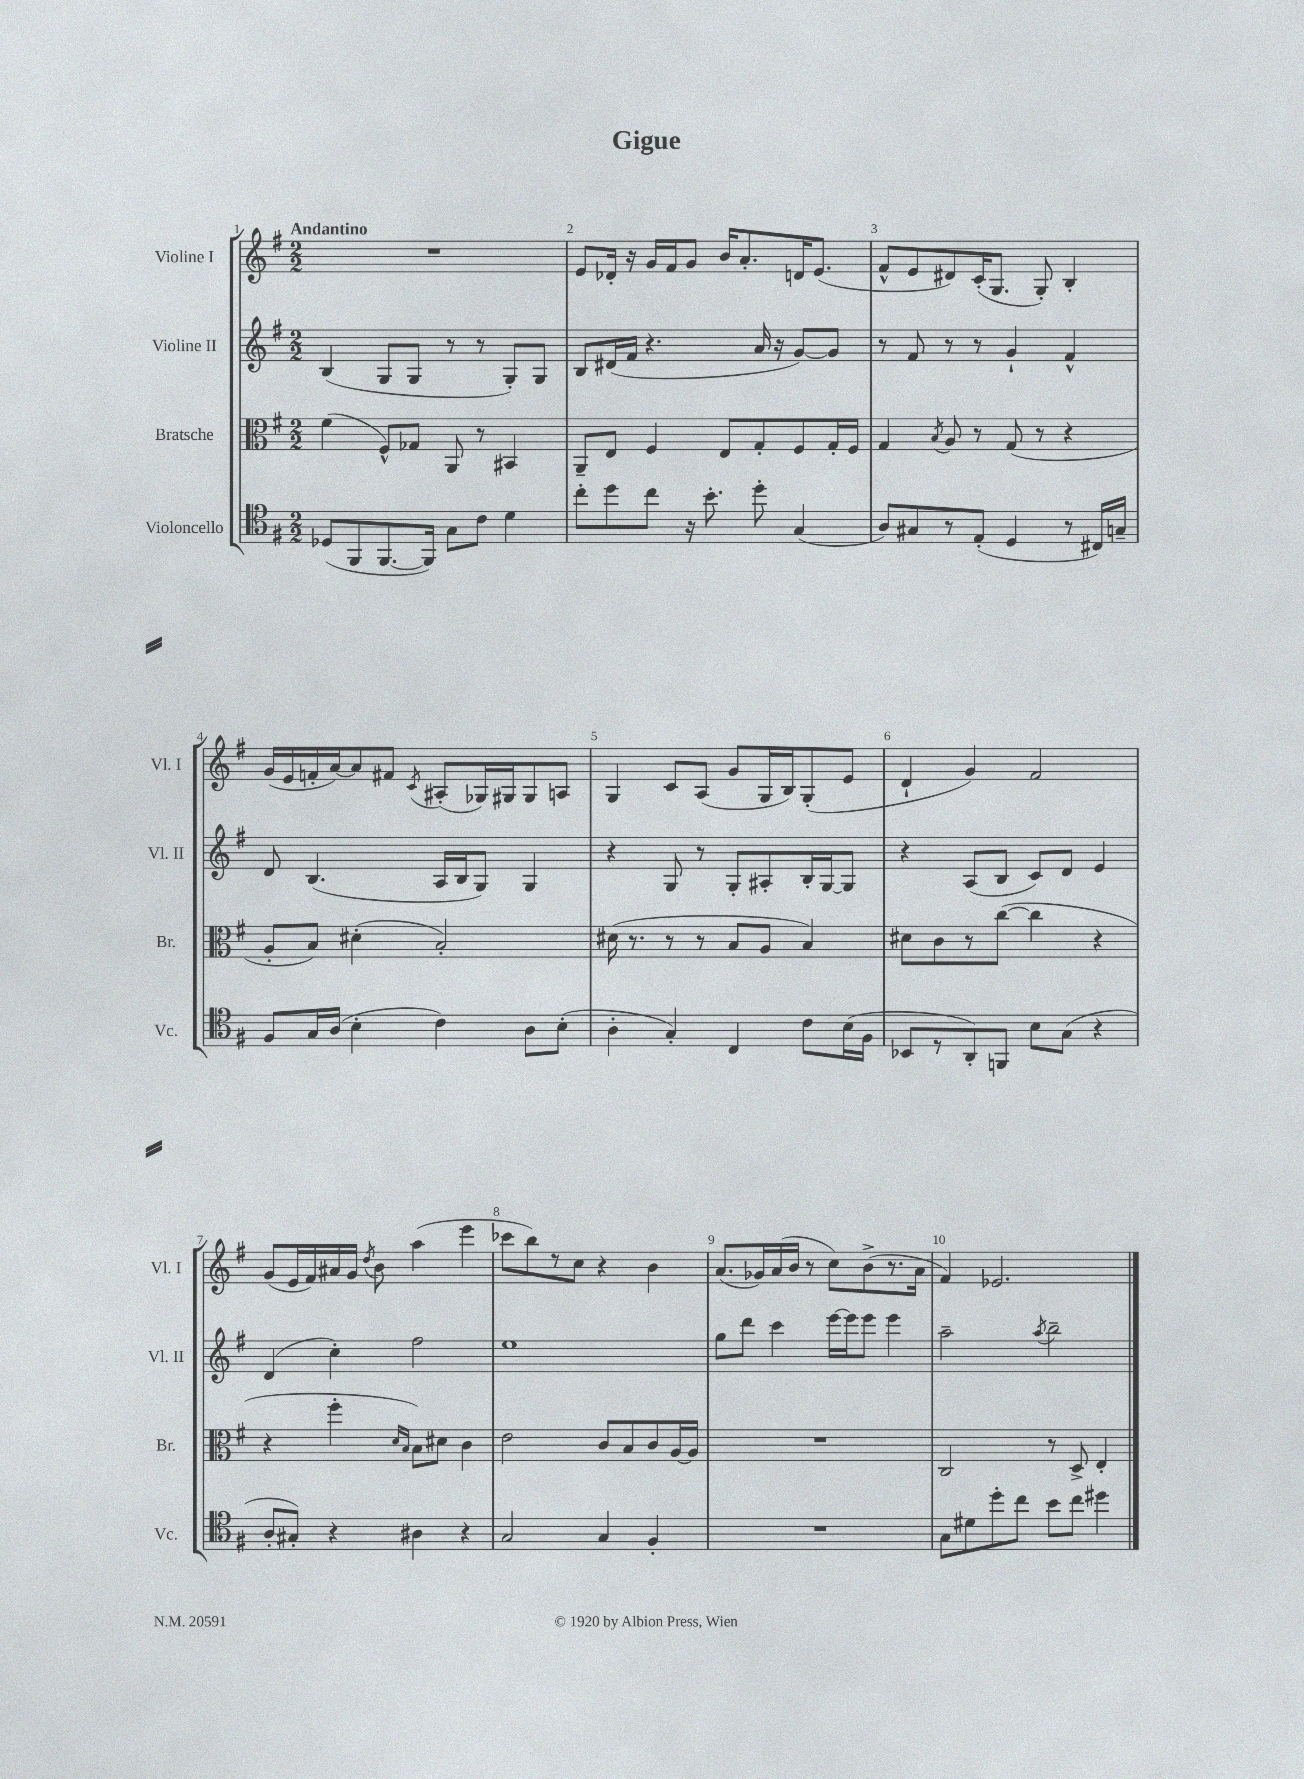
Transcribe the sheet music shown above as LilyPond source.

\header { title = "Gigue" }
<<
\new StaffGroup <<
\new Staff = "s0" \with { instrumentName = "Violine I" shortInstrumentName = "Vl. I" } {
    \clef treble \key g \major \numericTimeSignature \time 2/2 \tempo "Andantino"
    \autoBeamOff R1 |
    e'8[ des'16]-. r16 g'16[ fis'16 g'8] b'16[ a'8.-. d'16 e'8.]( |
    fis'8[-^ e'8 dis'8) c'16-.( g8.] g8-.) b4-. |
    g'16[( e'16 f'16-. a'16~) a'8 fis'8] \acciaccatura { c'8 } ais8[-.( ges16) gis16 gis8 a8] |
    g4 c'8[ a8]( g'8[ g16 b16) g8-.( e'8] |
    d'4-! g'4) fis'2 |
    g'8[( e'16 fis'16) ais'16 g'16] \acciaccatura { d''8 } b'8 a''4( e'''4 |
    ces'''8[ b''8) r8 c''8] r4 b'4 |
    a'8.[( ges'16) a'16( b'16] r8 c''8[) b'8->( r8. a'16] |
    fis'4) ees'2. \bar "|." |
}
\new Staff = "s1" \with { instrumentName = "Violine II" shortInstrumentName = "Vl. II" } {
    \clef treble \key g \major \numericTimeSignature \time 2/2
    \autoBeamOff b4( g8[ g8] r8 r8 g8[-.) g8] |
    b8[ dis'16( fis'16] r4. a'16 r16 g'8[~) g'8] |
    r8 fis'8 r8 r8 g'4-! fis'4-^ |
    d'8 b4.( a16[ b16 g8]) g4 |
    r4 g8 r8 g8[-. ais8-. b16-. g16~ g8] |
    r4 a8[( b8] c'8[) d'8] e'4 |
    d'4( c''4-.) fis''2 |
    e''1 |
    g''8[ d'''8] c'''4 e'''16[~ e'''16 e'''8] e'''4 |
    a''2-- \acciaccatura { a''8 } b''2-- \bar "|." |
}
\new Staff = "s2" \with { instrumentName = "Bratsche" shortInstrumentName = "Br." } {
    \clef alto \key g \major \numericTimeSignature \time 2/2
    \autoBeamOff fis'4( fis8[-^) ges8] a,8 r8 bis,4 |
    a,8[-- e8] fis4 e8[ g8-. fis8 g16-. fis16] |
    g4 \acciaccatura { b8 } a8 r8 g8( r8 r4 |
    a8[-. b8]) dis'4-.( b2-.) |
    dis'16( r8. r8 r8 b8[ a8] b4) |
    dis'8[ c'8 r8 c''8]~( c''4 r4 |
    r4 fis''4-. \grace { d'16[ b16] } b8[) dis'8] c'4 |
    e'2 c'8[ b8 c'8 a16~ a16] |
    R1 |
    c2 r8 d8-> e4-. \bar "|." |
}
\new Staff = "s3" \with { instrumentName = "Violoncello" shortInstrumentName = "Vc." } {
    \clef tenor \key g \major \numericTimeSignature \time 2/2
    \autoBeamOff des8[( fis,8 fis,8.~ fis,16]) g8[ c'8] d'4 |
    c''8[-. d''8 c''8] r16 b'8.-. d''8-. g4( |
    a8[) gis8 r8 e8]-.( d4 r8 cis16[) g16]-- |
    fis8[ g16 a16]( b4-. c'4) a8[ b8]-.( |
    a4-. g4-.) c4 c'8[ b16( fis16] |
    bes,8[ r8 a,8-.) f,8] b8[ g8]( r4 |
    a8[-. gis8]-.) r4 ais4 r4 |
    g2 g4 fis4-. |
    R1 |
    g8[ dis'8 d''8-. c''8] b'8[ c''8] dis''4 \bar "|." |
}
>>
>>
\layout { \context { \Score \override BarNumber.break-visibility = ##(#f #t #t) barNumberVisibility = #all-bar-numbers-visible } }
